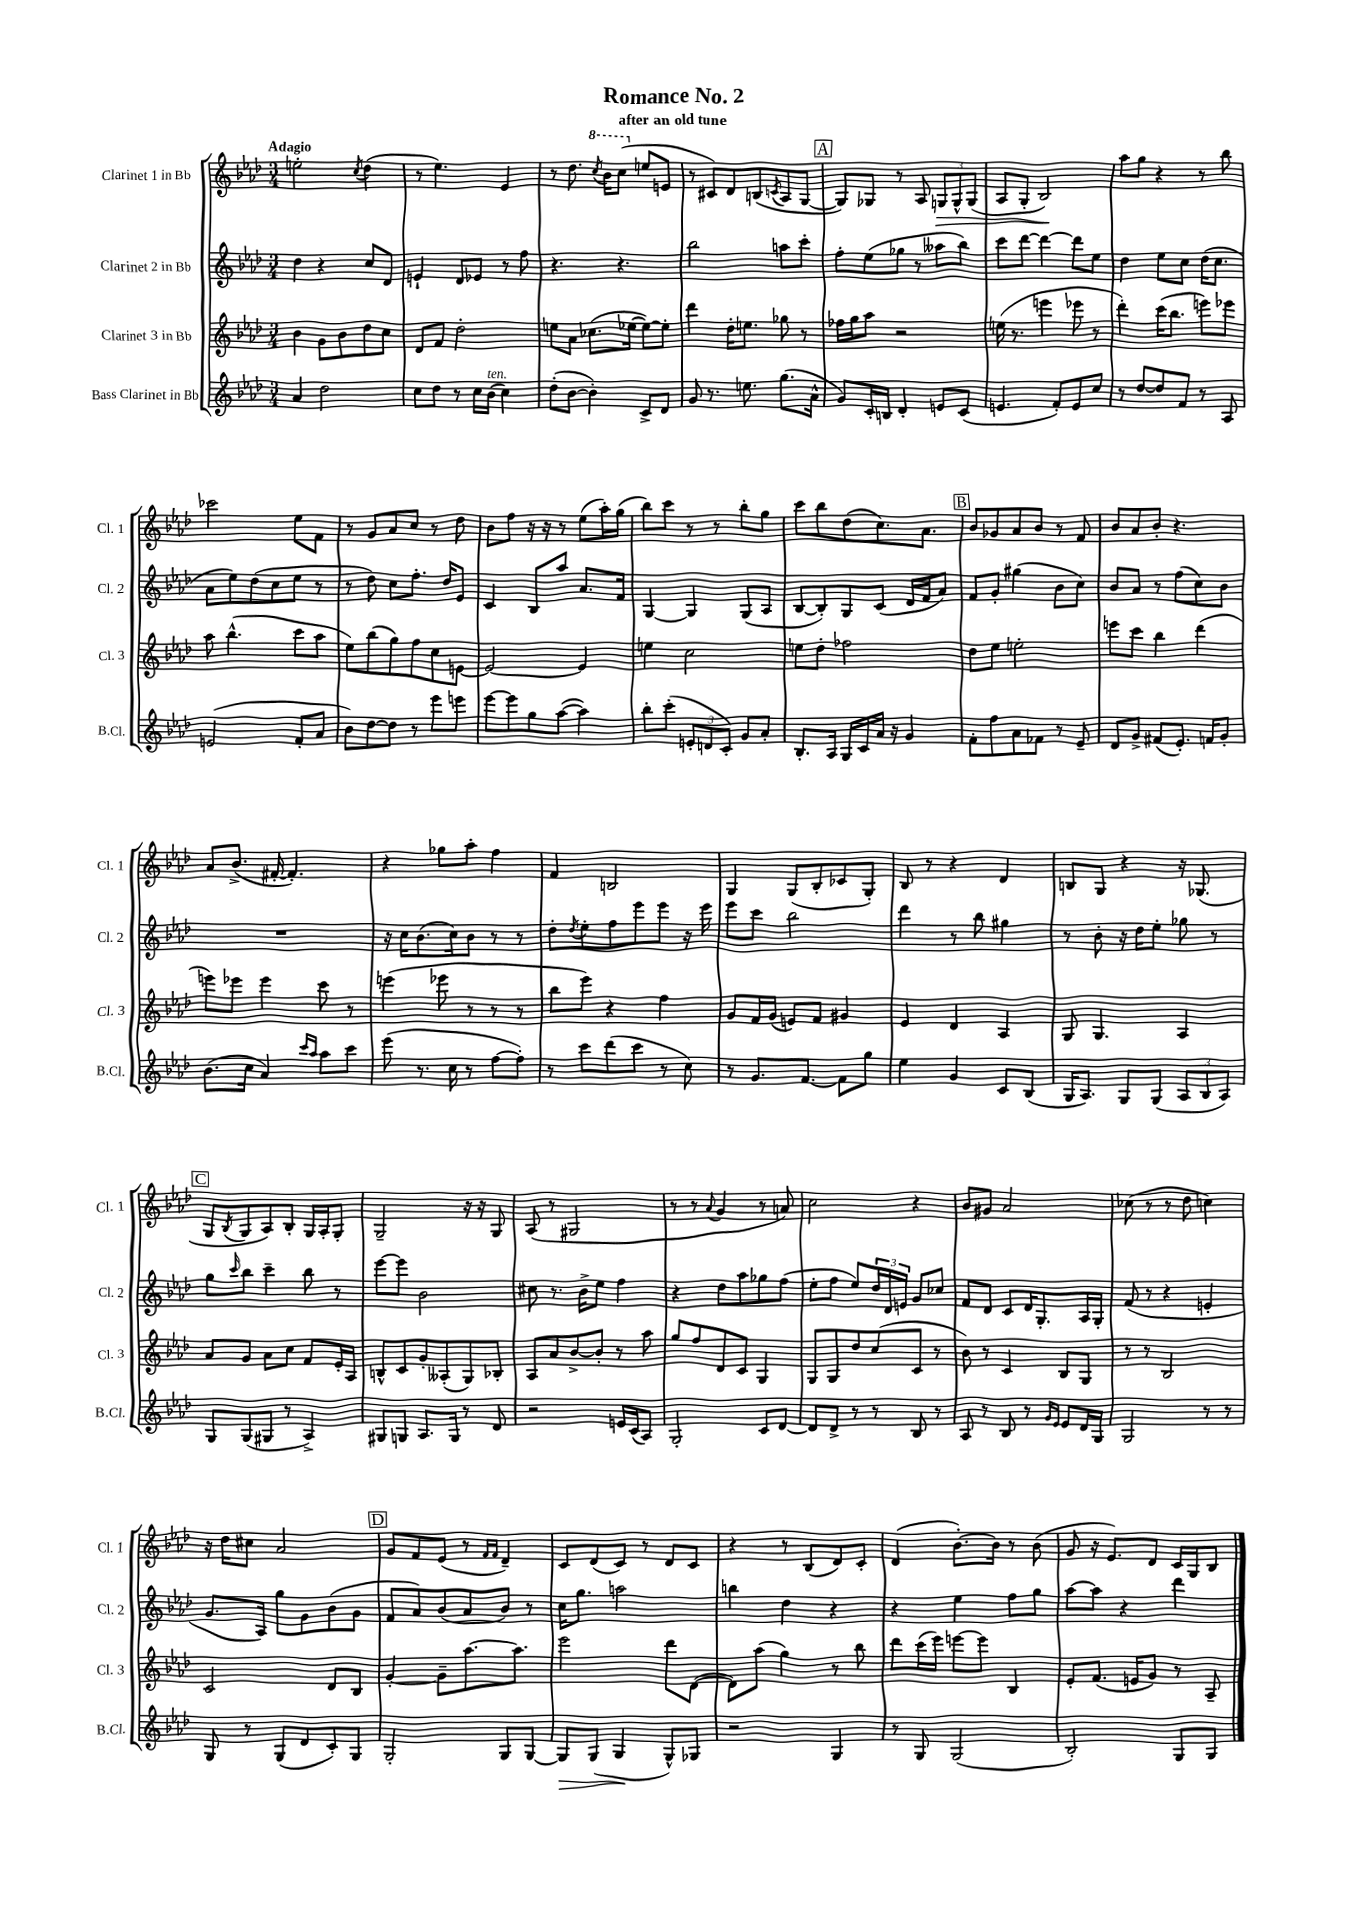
\header { title = "Romance No. 2" subtitle = "after an old tune" }
<<
\new StaffGroup <<
\new Staff = "s0" \with { instrumentName = "Clarinet 1 in Bb" shortInstrumentName = "Cl. 1" } {
    \clef treble \key aes \major \numericTimeSignature \time 3/4 \tempo "Adagio"
    e''2-. \acciaccatura { c''8 } des''4( |
    r8 ees''4.) ees'4 |
    r8 des''8. \ottava #1 \acciaccatura { c'''8 } bes''16 c'''8( \ottava #0 e''8 e'8 |
    r8 cis'8) des'8 b8( \acciaccatura { c'8 } aes8 g8~ |
    \mark \markup { \box "A" } g8) ges8 r8 aes8 \tuplet 3/2 { g8\> g8-^ g8( } |
    aes8 g8-. bes2\!) |
    aes''8 g''8 r4 r8 bes''8 |
    ces'''2 ees''8 f'8 |
    r8 g'8 aes'8 c''8 r8 des''8 |
    bes'8 f''8 r16 r16 r8 ees''8( aes''16-.) g''16( |
    bes''8) c'''8 r8 r8 bes''8-. g''8 |
    c'''8 bes''8 des''8( c''8.) aes'8. |
    \mark \markup { \box "B" } bes'8 ges'8 aes'8 bes'8 r8 f'8 |
    bes'8 aes'8 bes'8-. r4. |
    aes'8 bes'8.->( fis'16~-. fis'4.-.) |
    r4 ges''8 aes''8-. f''4 |
    f'4 b2 |
    g4 g8( bes8-. ces'8 g8-.) |
    bes8 r8 r4 des'4 |
    b8 g8 r4 r16 ges8.( |
    \mark \markup { \box "C" } g8 \acciaccatura { bes8 } g8 aes8) bes8-. g16 aes16-. g8-. |
    g2-- r16 r16 g8 |
    aes8( r8 gis2 |
    r8 r8 \appoggiatura { aes'8 } g'4 r8 a'8) |
    c''2 r4 |
    bes'8 gis'8 aes'2 |
    ces''8( r8 r8 des''8 c''4) |
    r16 des''16 cis''8 aes'2 |
    \mark \markup { \box "D" } g'8 f'8 ees'8( r8 \grace { f'16 f'16 } des'4--) |
    c'8 des'8( c'8) r8 des'8 c'8 |
    r4 r8 bes8( des'8) c'8-. |
    des'4( bes'8.~-.) bes'16 r8 bes'8( |
    g'8 r16 ees'8.) des'8 c'16 g16 bes8 \bar "|." |
}
\new Staff = "s1" \with { instrumentName = "Clarinet 2 in Bb" shortInstrumentName = "Cl. 2" } {
    \clef treble \key aes \major \numericTimeSignature \time 3/4
    des''4 r4 c''8 des'8 |
    e'4-! des'8 ees'8 r8 f''8 |
    r4. r4. |
    bes''2 a''8 c'''8-. |
    \mark \markup { \box "A" } f''8-. ees''8( ges''8 r8 aeses''8 bes''8) |
    c'''8 des'''8~ des'''4~ des'''8 ees''8 |
    des''4 ees''8 c''8 des''16( c''8. |
    aes'8 ees''8) des''8( c''8 ees''8 r8 |
    r8 des''8) c''8 f''8.-. des''16 ees'8 |
    c'4 bes8 aes''8 aes'8. f'16 |
    g4~ g4 g8( aes8 |
    bes8~ bes8-.) g8 c'8( des'16 f'16 aes'8) |
    \mark \markup { \box "B" } f'8 g'8-. gis''4( bes'8 c''8) |
    bes'8 aes'8 r8 f''8( c''8) bes'8 |
    R2. |
    r16 c''16 bes'8.( c''16) bes'8 r8 r8 |
    des''8-. \acciaccatura { des''8 } ees''8-. f''8 ees'''8 ees'''8 r16 ees'''16 |
    ees'''8 c'''8 bes''2 |
    des'''4 r8 bes''8 gis''4 |
    r8 bes'8-. r16 des''16 ees''8-. ges''8 r8 |
    \mark \markup { \box "C" } g''8 \grace { c'''16 } bes''8 c'''4-- bes''8 r8 |
    ees'''8~ ees'''8 bes'2 |
    cis''8 r8. bes'16-> ees''8 f''4 |
    r4 des''8 aes''8 ges''8 f''8( |
    ees''8-. f''8 ees''8) \tuplet 3/2 { des''16 des'16 e'16 } g'8 ces''8 |
    f'8 des'8 c'8 des'16 g8.-. aes16 g16-. |
    f'8( r8 r4 e'4-. |
    g'8. aes16) g''8 g'8 bes'8( g'8 |
    \mark \markup { \box "D" } f'8 aes'8) bes'8( aes'8 bes'8) r8 |
    c''16 g''8. a''2 |
    b''4 des''4 r4 |
    r4 ees''4 f''8 g''8 |
    aes''8~ aes''8 r4 des'''4 \bar "|." |
}
\new Staff = "s2" \with { instrumentName = "Clarinet 3 in Bb" shortInstrumentName = "Cl. 3" } {
    \clef treble \key aes \major \numericTimeSignature \time 3/4
    bes'4 g'8 bes'8 des''8 c''8 |
    des'8 f'8 des''2-. |
    e''8 aes'8 ces''8.( ees''16~ ees''8~) ees''8-. |
    des'''4 des''16-. e''8. ges''8 r8 |
    \mark \markup { \box "A" } fes''16 g''16 aes''8 r2 |
    e''16( r8. e'''4 ees'''8 r8 |
    des'''4-.) c'''16( bes''8. e'''8) ees'''8 |
    aes''8 bes''4.-^( c'''8 aes''8 |
    ees''8) bes''8( g''8) f''8 c''8 e'8~ |
    e'2~ e'4 |
    e''4 c''2 |
    e''8 des''8-. fes''2 |
    \mark \markup { \box "B" } des''8 ees''8 e''2-. |
    e'''8 c'''8 bes''4 des'''4( |
    e'''8) ees'''8 ees'''4 c'''8 r8 |
    e'''4( ees'''8 r8 r8 r8 |
    bes''8 ees'''8) r4 f''4 |
    g'8 f'16 g'16( e'8) f'8 gis'4 |
    ees'4 des'4 aes4 |
    g8 g4. aes4 |
    \mark \markup { \box "C" } aes'8 g'8 aes'8 c''8 f'8 ees'16-. aes16 |
    b8-^ c'8 g'8-. aeses8-.( g8) bes8-. |
    aes8 aes'8 bes'8~-> bes'8-. r8 aes''8 |
    g''8 f''8 des'8 c'8 g4 |
    g8 g8 des''8 c''8( c'8 r8 |
    bes'8) r8 c'4 bes8 g8 |
    r8 r8 bes2 |
    c'2 des'8 bes8 |
    \mark \markup { \box "D" } g'4~-. g'8-- aes''8.~ aes''8. |
    ees'''2 des'''8 des'8~( |
    des'8) aes''8( g''4) r8 bes''8 |
    des'''8 c'''16( ees'''16) e'''8~ e'''8 bes4 |
    ees'8-. f'8.( e'16 g'8) r8 aes8-- \bar "|." |
}
\new Staff = "s3" \with { instrumentName = "Bass Clarinet in Bb" shortInstrumentName = "B.Cl." } {
    \clef treble \key aes \major \numericTimeSignature \time 3/4
    aes'4 des''2 |
    c''8 des''8 r8 c''16 bes'16^\markup { \italic "ten." }( c''4) |
    des''8-.( bes'8~ bes'4-.) c'8-> des'8 |
    g'8 r8. e''8. g''8.( aes'16-^ |
    \mark \markup { \box "A" } g'8) c'16-. b16 des'4-. e'8 c'8( |
    e'4. f'8-.) e'8 c''8 |
    r8 des''8~ des''8 f'8 r8 aes8 |
    e'2( f'8-. aes'8 |
    bes'8) des''8~ des''8 r8 ees'''8 e'''8 |
    ees'''8~ ees'''8 g''8 aes''8~( aes''4) |
    bes''8-. c'''8-.( \tuplet 3/2 { e'8-. d'8 c'8-.) } g'8 aes'8-. |
    bes8.-. aes16 g16 c'16 aes'16 r16 g'4 |
    \mark \markup { \box "B" } f'8-. f''8 aes'8 fes'8 r8 ees'8-- |
    des'8 g'8-> fis'8( ees'8.-.) f'16 g'8-. |
    bes'8.( c''16 aes'4) \grace { c'''16 aes''16 } aes''8 c'''8 |
    ees'''8( r8. c''16 r8 f''8~ f''8-.) |
    r8 c'''8 des'''8( c'''8 r8 c''8) |
    r8 g'8. f'8.~ f'8 g''8 |
    ees''4 g'4 c'8 bes8( |
    g16 aes8.) g8 g8( \tuplet 3/2 { aes8 bes8 aes8) } |
    \mark \markup { \box "C" } g8 g8( gis8 r8 aes4->) |
    gis8 g8 aes8. g16 r8 des'8 |
    r2 e'16 c'16( aes8) |
    g2-. c'8 des'8~ |
    des'8 des'8-> r8 r8 bes8 r8 |
    aes8 r8 bes8 r8 \grace { g'16 ees'16 } ees'8 des'16 g16 |
    g2 r8 r8 |
    g8 r8 g8( des'8 c'8-.) g8 |
    \mark \markup { \box "D" } g2-. g8 g8~ |
    g8\> g8( g4\! g8-^) ges8 |
    r2 g4 |
    r8 g8 g2( |
    bes2-.) g8 g8 \bar "|." |
}
>>
>>
\layout { \context { \Score \remove "Bar_number_engraver" } }
